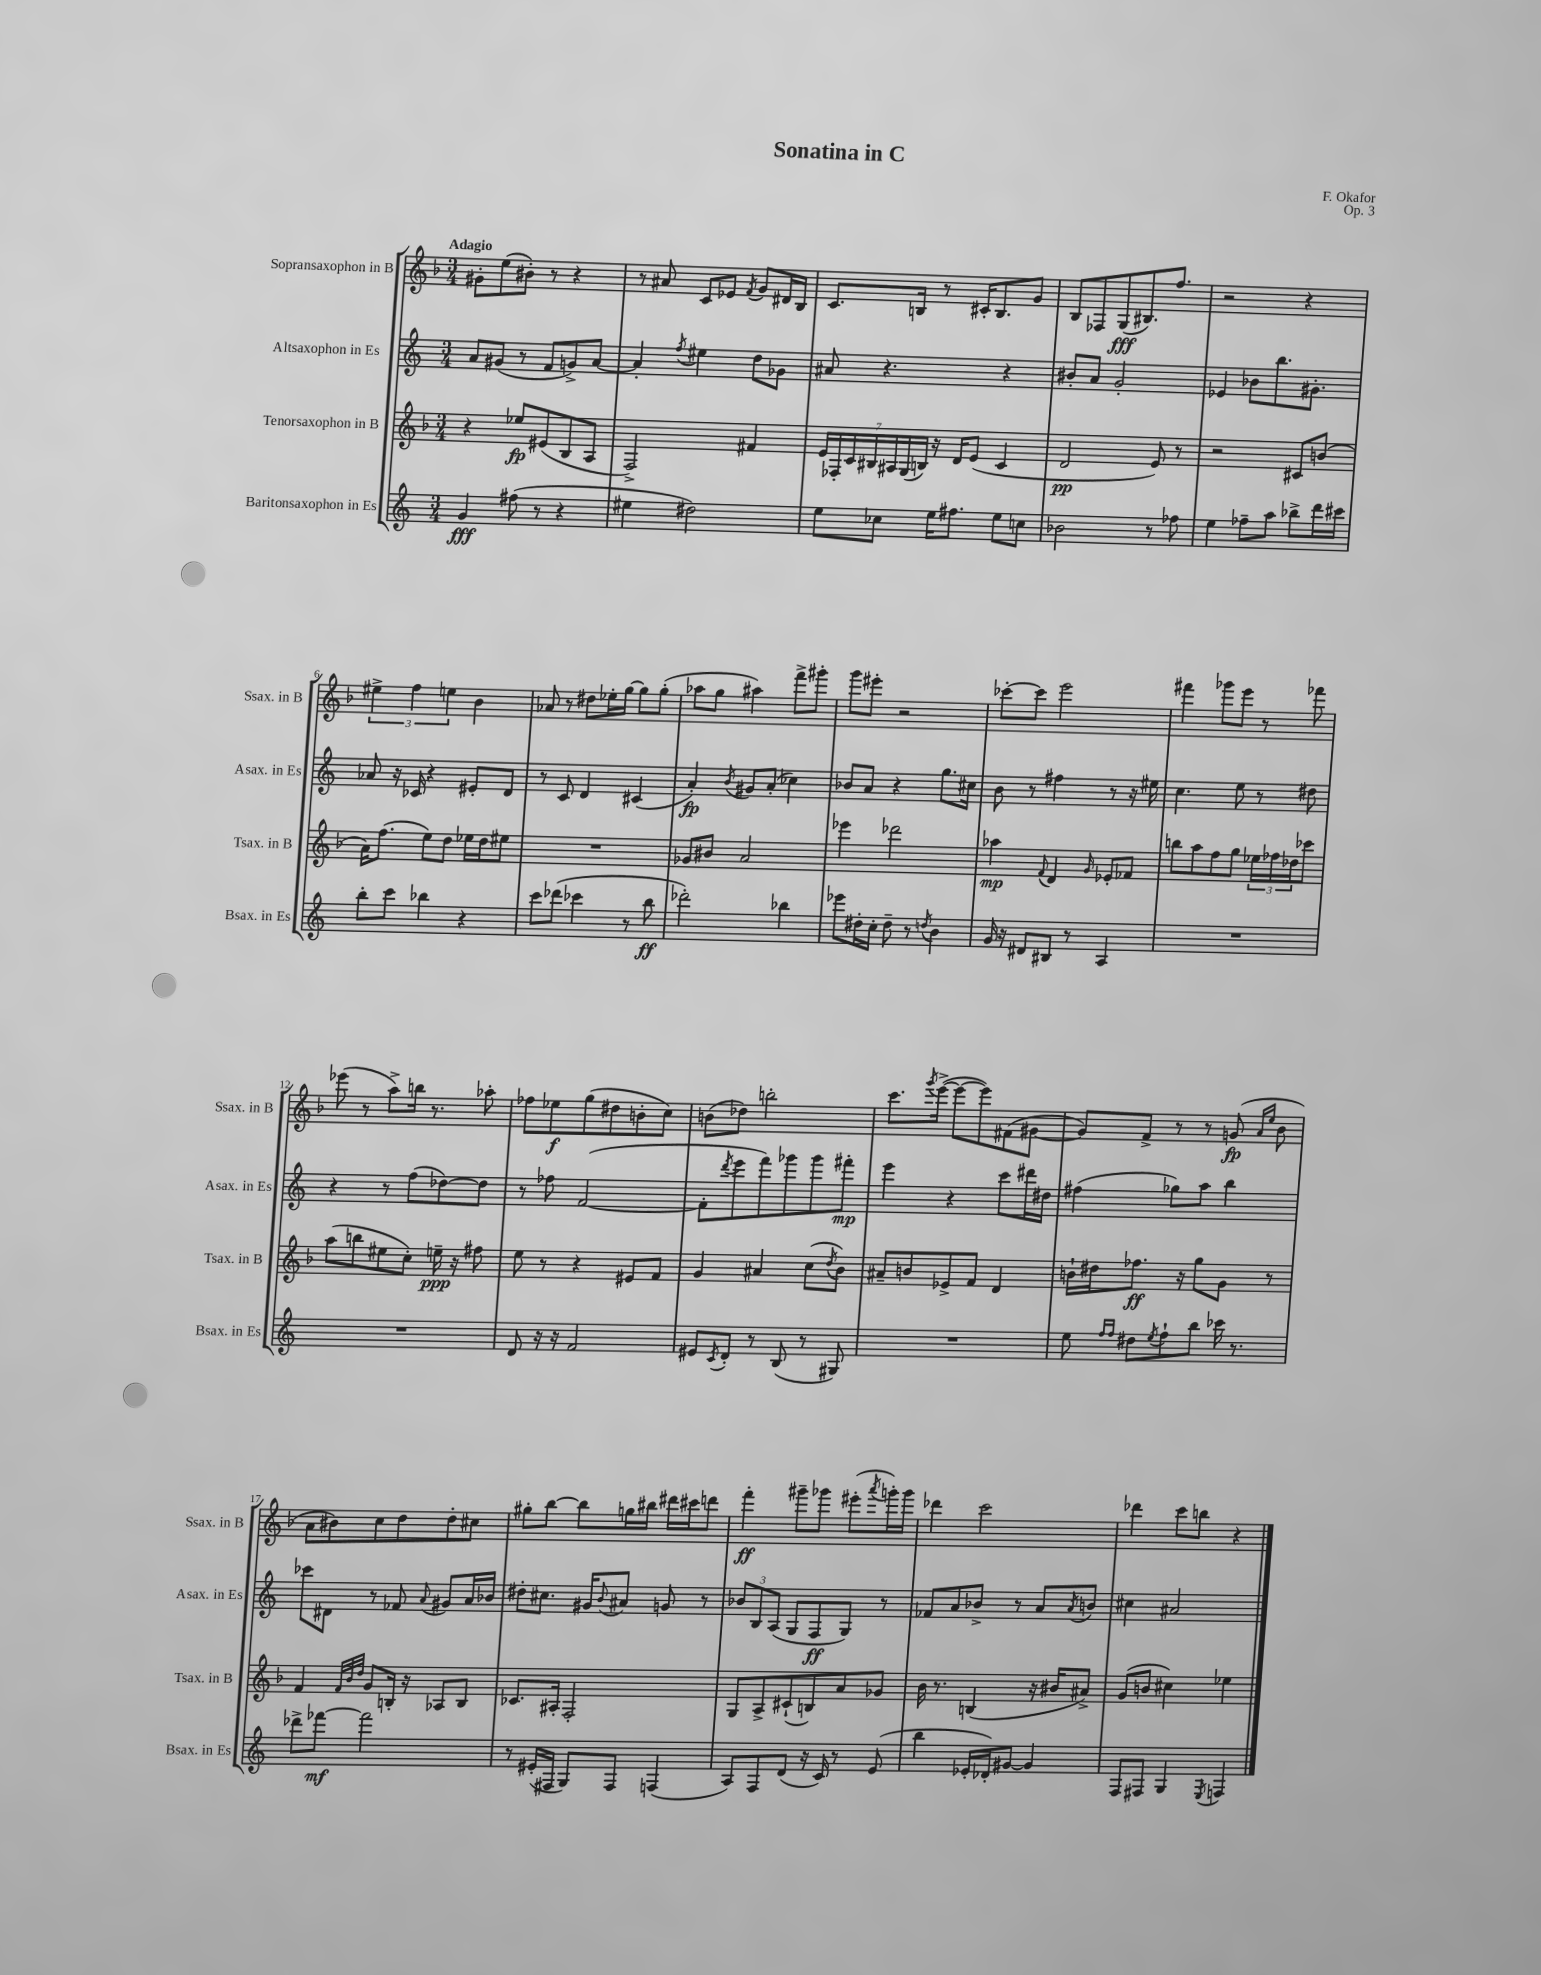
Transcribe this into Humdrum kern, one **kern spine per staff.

**kern	**dynam	**kern	**dynam	**kern	**dynam	**kern	**dynam
*part4	*part4	*part3	*part3	*part2	*part2	*part1	*part1
*staff4	*staff4	*staff3	*staff3	*staff2	*staff2	*staff1	*staff1
*I"Baritonsaxophon in Es	*	*I"Tenorsaxophon in B	*	*I"Altsaxophon in Es	*	*I"Sopransaxophon in B	*
*I'Bsax. in Es	*	*I'Tsax. in B	*	*I'Asax. in Es	*	*I'Ssax. in B	*
*clefG2	*	*clefG2	*	*clefG2	*	*clefG2	*
*k[]	*	*k[b-]	*	*k[]	*	*k[b-]	*
*M3/4	*	*M3/4	*	*M3/4	*	*M3/4	*
=1	=1	=1	=1	=1	=1	=1	=1
!	!	!	!	!	!	!LO:TX:a:B:t=Adagio	!
4g/	fff	4r	.	8a/L	.	8g#X'\L	.
.	.	.	.	(8g#X/J	.	(8ee\	.
(8ff#X\	.	8ee-X/L	fp	8r	.	8b#X'\J)	.
8r	.	(8e#X/	.	8f/L	.	8r	.
4r	.	8B-/	.	8gn^/)	.	4r	.
.	.	8A/J	.	[8a/J	.	.	.
=2	=2	=2	=2	=2	=2	=2	=2
4ee#X\	.	2F^/)	.	4a'/]	.	8r	.
.	.	.	.	.	.	8a#X/	.
.	.	.	.	8qff/	.	.	.
2dd#X\)	.	.	.	4ee#X\	.	8c/L	.
.	.	.	.	.	.	8e-X/J	.
.	.	.	.	.	.	8qf/	.
.	.	4f#X/	.	8dd\L	.	8g/L	.
.	.	.	.	8g-X\J	.	16d#X/L	.
.	.	.	.	.	.	16B-/JJ	.
=3	=3	=3	=3	=3	=3	=3	=3
8ee\L	.	28e/LL	.	8a#X/	.	8.c/L	.
.	.	28F-X'/	.	.	.	.	.
.	.	28c/	.	.	.	.	.
.	.	28B#X/	.	.	.	.	.
8cc-X\J	.	.	.	4.r	.	.	.
.	.	28A#X/	.	.	.	.	.
.	.	(28G/	.	.	.	.	.
.	.	.	.	.	.	16Bn/Jk	.
.	.	28Bn/JJ)	.	.	.	.	.
16ee\KL	.	16r	.	.	.	8r	.
8.ff#X\J	.	16d/KL	.	.	.	.	.
.	.	(8e/J	.	.	.	16c#X'/KL	.
.	.	.	.	.	.	8.B/	.
8ee\L	.	4c/	.	4r	.	.	.
8ccn\J	.	.	.	.	.	8g/J	.
=4	=4	=4	=4	=4	=4	=4	=4
2b-X\	.	2d/	pp	8b#X'/L	.	8B-/L	.
.	.	.	.	8a/J	.	8F-X/	.
.	.	.	.	2g'/	.	(8G/	fff
.	.	.	.	.	.	8.B#X/)	.
8r	.	8e/)	.	.	.	.	.
.	.	.	.	.	.	8.ff/J	.
8ff-X\	.	8r	.	.	.	.	.
=5	=5	=5	=5	=5	=5	=5	=5
4ee\	.	2r	.	4e-X/	.	2r	.
8ff-X~\L	.	.	.	8b-X\L	.	.	.
8aa\J	.	.	.	8.bb\	.	.	.
8bb-X^\L	.	8c#X/L	.	.	.	4r	.
.	.	.	.	8.g#X'\J	.	.	.
16ddd\L	.	(8bn/J	.	.	.	.	.
16ccc#X\JJ	.	.	.	.	.	.	.
!!LO:LB:g=z
=6	=6	=6	=6	=6	=6	=6	=6
8bb'\L	.	16a\KL)	.	8a-X/	.	6ee#X^\	.
.	.	(8.ff\J	.	.	.	.	.
8ccc\J	.	.	.	16r	.	.	.
.	.	.	.	.	.	6ff\	.
.	.	.	.	16c-X/	.	.	.
4bb-X\	.	8ee\L)	.	4r	.	.	.
.	.	.	.	.	.	6een\	.
.	.	8dd\J	.	.	.	.	.
4r	.	16ee-X\LL	.	8e#X'/L	.	4b-\	.
.	.	16dd\J	.	.	.	.	.
.	.	8ee#X\J	.	8d/J	.	.	.
=7	=7	=7	=7	=7	=7	=7	=7
8ccc\L	.	2.r	.	8r	.	8a-X/	.
(8ddd-X\J	.	.	.	8c/	.	8r	.
4ccc-X\	.	.	.	4d/	.	8dd#X\L	.
.	.	.	.	.	.	16ee-X'\L	.
.	.	.	.	.	.	[16gg\JJ	.
8r	.	.	.	(4c#X/	.	8gg\L]	.
8bb\	ff	.	.	.	.	(8gg'\J	.
=8	=8	=8	=8	=8	=8	=8	=8
2ddd-X'\)	.	8g-X/L	.	4a'/)	fp	8aa-X\L	.
.	.	8b#X/J	.	.	.	8gg\J	.
.	.	.	.	8qb/	.	.	.
.	.	2a/	.	8g#X/L	.	4aa#X\)	.
.	.	.	.	(8a'/J	.	.	.
4bb-X\	.	.	.	4cc-X\)	.	8fff^\L	.
.	.	.	.	.	.	8ggg#X'\J	.
=9	=9	=9	=9	=9	=9	=9	=9
8eee-X\L	.	4eee-X\	.	8b-X/L	.	8ggg\L	.
16dd#X'\L	.	.	.	8a/J	.	8eee#X'\J	.
16cc'\JJ	.	.	.	.	.	.	.
8dd#~\	.	2ddd-X\	.	4r	.	2r	.
8r	.	.	.	.	.	.	.
8qddn/	.	.	.	.	.	.	.
4b\	.	.	.	8.gg\L	.	.	.
.	.	.	.	16cc#X\Jk	.	.	.
=10	=10	=10	=10	=10	=10	=10	=10
16g/	.	4aa-X\	mp	8b\	.	[8ccc-X'\L	.
16r	.	.	.	.	.	.	.
8d#X/L	.	.	.	8r	.	8ccc-\J]	.
.	.	8qqf/	.	.	.	.	.
8B#X/J	.	4d/	.	4ff#X\	.	2eee\	.
8r	.	.	.	.	.	.	.
.	.	16qqg/	.	.	.	.	.
4A/	.	8e-X'/L	.	8r	.	.	.
.	.	8f-X/J	.	16r	.	.	.
.	.	.	.	16ee#X\	.	.	.
=11	=11	=11	=11	=11	=11	=11	=11
2.r	.	8bbn\L	.	4.cc\	.	4fff#X\	.
.	.	8aa\	.	.	.	.	.
.	.	8ff\	.	.	.	8ggg-X\L	.
.	.	8gg\J	.	8ee\	.	8eee\J	.
.	.	24ee-X\LL	.	8r	.	8r	.
.	.	24ff-X\	.	.	.	.	.
.	.	24dd-X\J	.	.	.	.	.
.	.	8ccc-X\J	.	8dd#X\	.	8fff-X\	.
!!LO:LB:g=z
=12	=12	=12	=12	=12	=12	=12	=12
2.r	.	(8aa\L	.	4r	.	(8eee-X\	.
.	.	8bbn\	.	.	.	8r	.
.	.	8ee#X\	.	8r	.	8aa^\L)	.
.	.	8cc'\J)	.	(8ff\L	.	16bbn\Jk	.
.	.	.	.	.	.	8.r	.
.	.	16een~\	ppp	[8dd-X\)	.	.	.
.	.	16r	.	.	.	.	.
.	.	8ff#X\	.	8dd-\J]	.	8aa-X'\	.
=13	=13	=13	=13	=13	=13	=13	=13
8d/	.	8ee\	.	8r	.	8ff-X\L	.
16r	.	8r	.	8ff-X\	.	8ee-X\	f
16r	.	.	.	.	.	.	.
2f/	.	4r	.	([2f/	.	(8gg\	.
.	.	.	.	.	.	8dd#X\	.
.	.	8e#X/L	.	.	.	8bn'\	.
.	.	8f/J	.	.	.	8cc\J)	.
=14	=14	=14	=14	=14	=14	=14	=14
8e#X/L	.	4g/	.	8f'\L]	.	(8bn\L	.
8qc/	.	.	.	8qddd/	.	.	.
8d'/J	.	.	.	8eee\	.	8dd-X\J)	.
8r	.	4a#X/	.	8fff\)	.	2bbn'\	.
(8B/	.	.	.	8ggg-X\	.	.	.
8r	.	(8cc\L	.	8ggg-\	.	.	.
.	.	8qdd/	.	.	.	.	.
8G#X/)	.	8b-\J)	.	8fff#X'\J	mp	.	.
=15	=15	=15	=15	=15	=15	=15	=15
2.r	.	8a#X~/L	.	4eee\	.	8.ccc\L	.
.	.	8bn/	.	.	.	.	.
.	.	.	.	.	.	8qggg/	.
.	.	.	.	.	.	([16eee^\Jk	.
.	.	8e-X^/	.	4r	.	8eee\L_	.
.	.	8f/J	.	.	.	8eee\])	.
.	.	4d/	.	8ccc\L	.	(8f#X\	.
.	.	.	.	16ddd#X\L	.	[8g#X\J	.
.	.	.	.	16dd#X\JJ	.	.	.
=16	=16	=16	=16	=16	=16	=16	=16
8ee\	.	16bn`\LL	.	(4ff#X\	.	8g#/L])	.
.	.	16dd#X\J	.	.	.	.	.
16qqff/LL	.	.	.	.	.	.	.
16qqff/JJ	.	.	.	.	.	.	.
8dd#X\L	.	8.ff-X\J	ff	.	.	8f^/J	.
8qee/	.	.	.	.	.	.	.
8ff`\	.	.	.	8gg-X\L)	.	8r	.
.	.	16r	.	.	.	.	.
8bb\J	.	8gg\L	.	8aa\J	.	8r	.
16ccc-X\	.	8g\J	.	4bb\	.	(8gn/	fp
8.r	.	.	.	.	.	.	.
.	.	.	.	.	.	16qqa/LL	.
.	.	.	.	.	.	16qqee/JJ	.
.	.	8r	.	.	.	8b-\	.
!!LO:LB:g=z
=17	=17	=17	=17	=17	=17	=17	=17
8ddd-X^\L	.	4f/	.	8ccc-X\L	.	8a\L	.
[8fff-X\J	mf	.	.	8d#X\J	.	8b#X\)	.
.	.	32qqf/LLL	.	.	.	.	.
.	.	32qqb-/	.	.	.	.	.
.	.	32qqdd/JJJ	.	.	.	.	.
2fff-\]	.	8g/L	.	8r	.	8cc\	.
.	.	16Bn'/Jk	.	8f-X/	.	8dd\	.
.	.	16r	.	.	.	.	.
.	.	.	.	8qqa/	.	.	.
.	.	8A-X/L	.	8g#X/L	.	8dd'\	.
.	.	8B/J	.	16a/L	.	8cc#X\J	.
.	.	.	.	16b-X/JJ	.	.	.
=18	=18	=18	=18	=18	=18	=18	=18
8r	.	8.c-X/L	.	8dd#X'\L	.	8gg#X'\L	.
(16e#X'/LL	.	.	.	8.cc#X\J	.	[8bb-\J	.
16F#X/JJ	.	16A#X'/Jk	.	.	.	.	.
8G/L)	.	2F'/	.	.	.	8bb-\L]	.
.	.	.	.	16g#X/KL	.	.	.
.	.	.	.	8qqb/	.	.	.
8F#/J	.	.	.	8a#X/J	.	16ggn\L	.
.	.	.	.	.	.	16bb#X\JJ	.
(4Fn/	.	.	.	8gn/	.	16ddd#X\LL	.
.	.	.	.	.	.	16ccc#X\J	.
.	.	.	.	8r	.	8dddn\J	.
=19	=19	=19	=19	=19	=19	=19	=19
8A/L)	.	8G/L	.	12b-X/L	.	4fff'\	ff
.	.	.	.	12B/	.	.	.
8F/	.	8A^/	.	.	.	.	.
.	.	.	.	(12A/J	.	.	.
(8d/J	.	(8c#X`/	.	8G/L	.	8ggg#X~\L	.
16r	.	8Bn/)	.	8F/	ff	8ggg-X\J	.
16c/)	.	.	.	.	.	.	.
8r	.	8a/	.	8G/J)	.	(8eee#X'\L	.
.	.	.	.	.	.	8qaaa/	.
(8e/	.	8g-X/J	.	8r	.	16gggn'\L)	.
.	.	.	.	.	.	16ggg\JJ	.
=20	=20	=20	=20	=20	=20	=20	=20
4bb\	.	16b-\	.	8f-X/L	.	4ddd-X\	.
.	.	8.r	.	.	.	.	.
.	.	.	.	8a/	.	.	.
16e-X'/LL	.	(4Bn/	.	8b-X^/J	.	2ccc\	.
16d-X'/J)	.	.	.	.	.	.	.
[8g#X/J	.	.	.	8r	.	.	.
4g#/]	.	16r	.	8a/L	.	.	.
.	.	16b#X/KL	.	.	.	.	.
.	.	.	.	8qa/	.	.	.
.	.	8a#X^/J)	.	8bn/J	.	.	.
=21	=21	=21	=21	=21	=21	=21	=21
8F/L	.	(8g/L	.	4cc#X\	.	4ddd-X\	.
8F#X/J	.	8bn/J	.	.	.	.	.
4G/	.	4cc#X\)	.	2a#X/	.	8ccc\L	.
.	.	.	.	.	.	8bbn\J	.
8qE/	.	.	.	.	.	.	.
4Fn/	.	4ee-X\	.	.	.	4r	.
==	==	==	==	==	==	==	==
*-	*-	*-	*-	*-	*-	*-	*-
